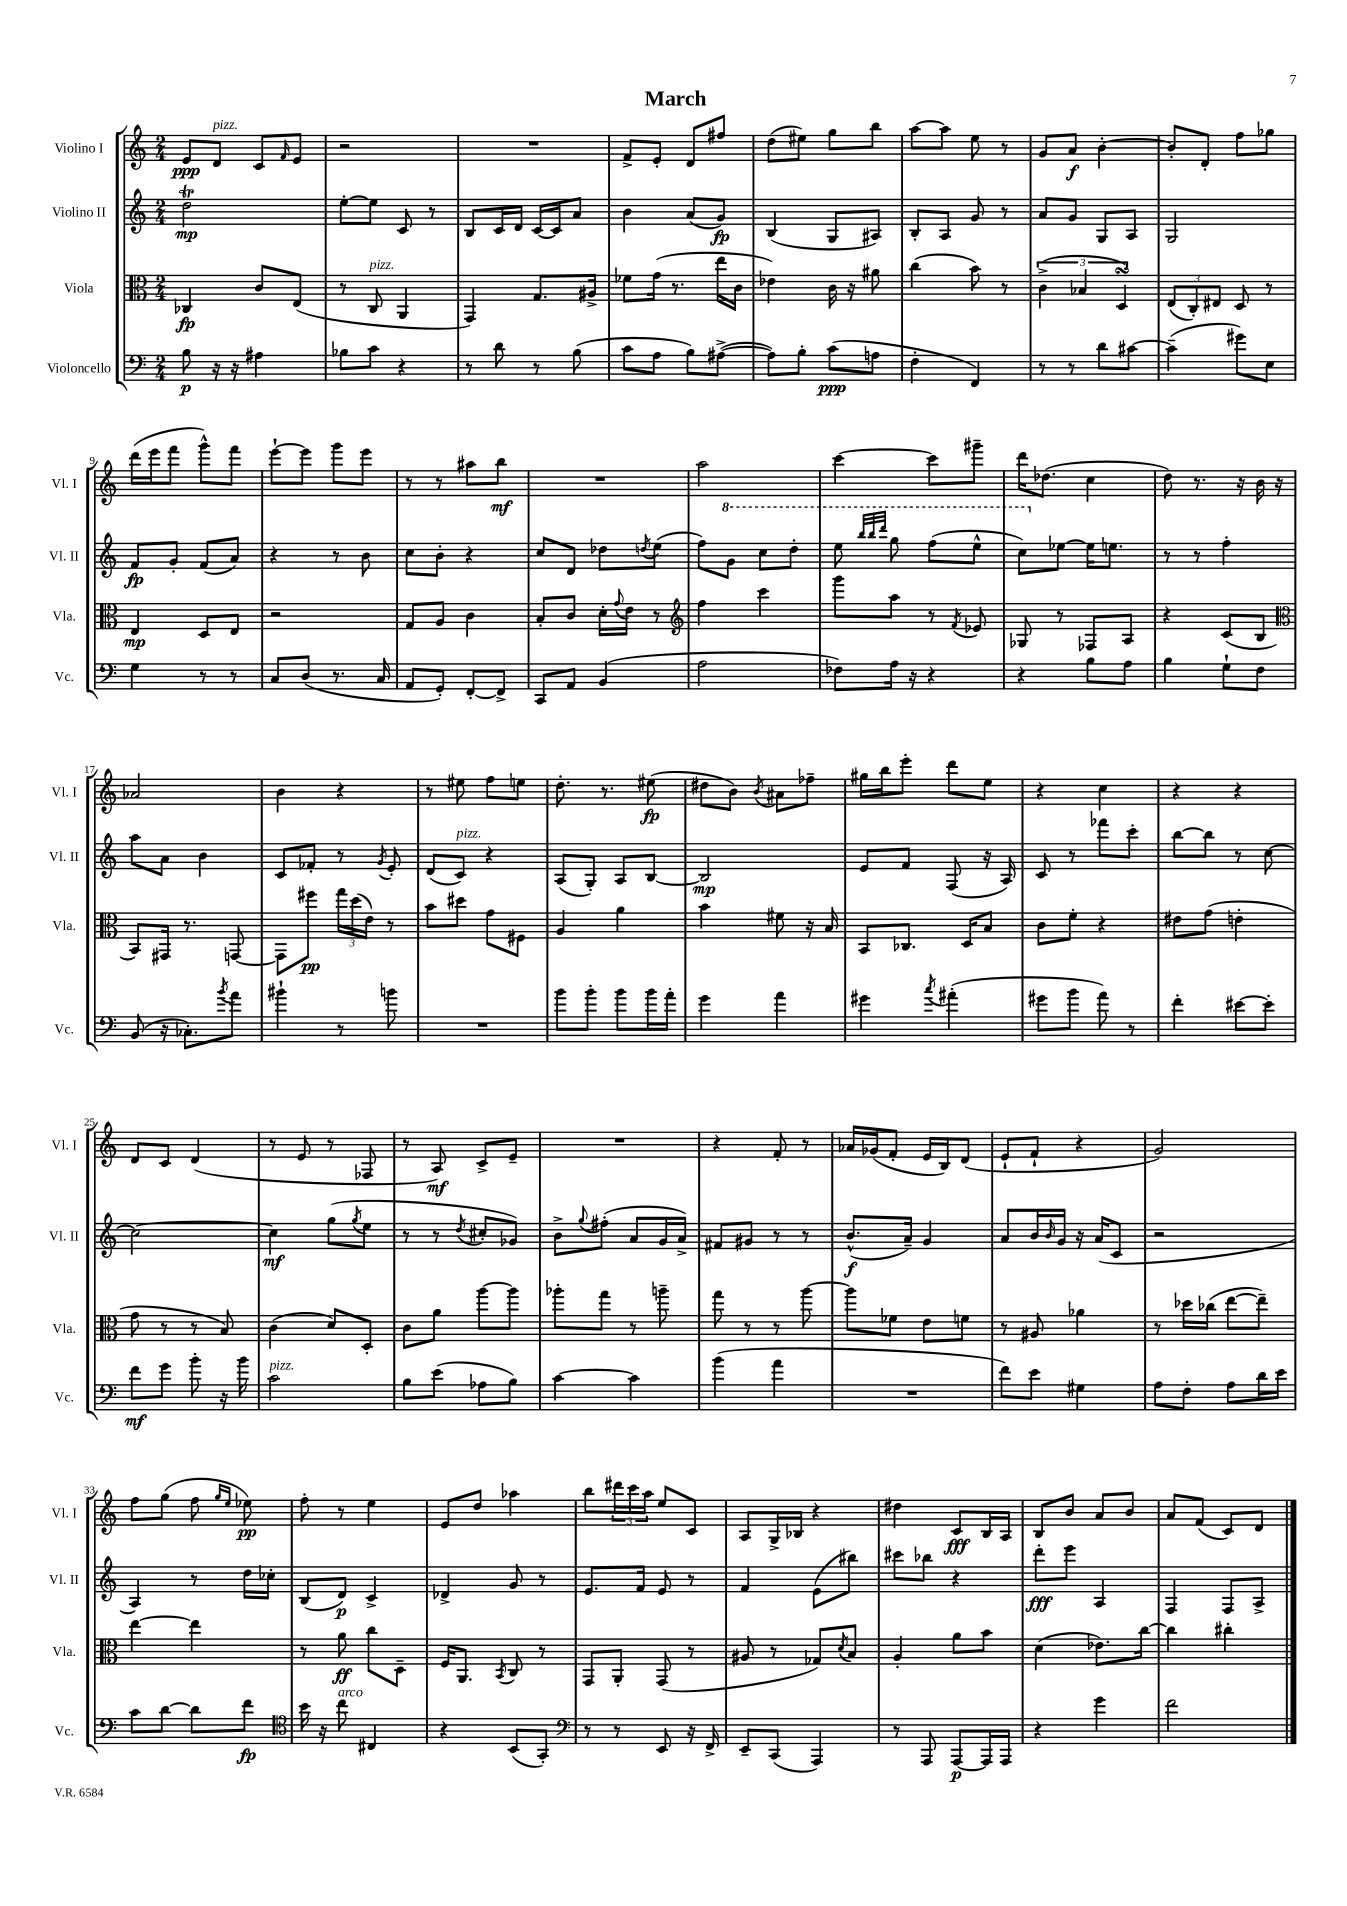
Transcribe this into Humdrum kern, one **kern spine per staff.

**kern	**kern	**kern	**kern
*staff4	*staff3	*staff2	*staff1
*clefF4	*clefC3	*clefG2	*clefG2
*k[]	*k[]	*k[]	*k[]
*M2/4	*M2/4	*M2/4	*M2/4
8B	4C-	2dd	8e
16r	.	.	8d
16r	.	.	.
4A#	8c	.	8c
.	.	.	16qqf
.	(8E	.	8e
=	=	=	=
8B-	8r	[8ee'	2r
8c	8C	8ee]	.
4r	4AA	8c	.
.	.	8r	.
=	=	=	=
8r	4GG)	8B	2r
8d	.	16c	.
.	.	16d	.
8r	8.G	[16c	.
.	.	16c]	.
(8B	.	8a	.
.	16A#^	.	.
=	=	=	=
8c	8f-	4b	8f^
8A	(16g	.	8e'
.	8.r	.	.
8B)	.	(8a	8d
([8A#^	16ee	8g)	8ff#
.	16c	.	.
=	=	=	=
8A#])	4e-)	(4B	(8dd
8B'	.	.	8ee#)
(8c	16c	8G	8gg
.	16r	.	.
8A	8a#	8A#)	8bb
=	=	=	=
4F'	(4cc	8B'	[8aa
.	.	8A	8aa]
4FF)	8b)	8g	8ee
.	8r	8r	8r
=	=	=	=
8r	(6c^	8a	8g
8r	.	8g	8a
.	6B-	.	.
8d	.	8G	[4b'
.	6D)	.	.
[8c#	.	8A	.
=	=	=	=
(4c#~]	(12E	2G	8b']
.	12C')	.	.
.	.	.	8d'
.	12E#	.	.
8g#)	8D	.	8ff
8E	8r	.	8gg-
=	=	=	=
4G	4E	8f	(16ddd
.	.	.	16eee
.	.	8g'	8fff
8r	8D	(8f	8ggg^^)
8r	8E	8a)	8fff
=	=	=	=
8C	2r	4r	[8eee`
(8D	.	.	8eee]
8.r	.	8r	8ggg
.	.	8b	8eee
16C	.	.	.
=	=	=	=
8AA	8G	8cc	8r
8GG')	8A	8b'	8r
[8FF'	4c	4r	8aa#
8FF^]	.	.	8bb
=	=	=	=
8CC	8B'	8cc	2r
8AA	8c	8d	.
(4BB	16d'	8dd-	.
.	8qqg	.	.
.	16e	.	.
.	.	8qdd	.
.	8r	(8ee	.
=	=	=	=
*	*clefG2	*	*
2A	4ff	8ff)	2aa
.	.	8gg	.
.	4ccc	8ccc	.
.	.	8ddd'	.
=	=	=	=
8F-)	8ggg	8eee	[4ccc
.	.	32qqbbb	.
.	.	32qqbbb	.
.	.	32qqdddd	.
16A	8aa	8ggg	.
16r	.	.	.
4r	8r	(8fff	8ccc]
.	8qf	.	.
.	8e-	8eee^^	8ggg#~
=	=	=	=
4r	8G-	8ccc)	16ddd
.	.	.	(8.dd-
.	8r	[8ee-	.
8B	8F-	16ee-]	4cc
.	.	8.ee	.
8A	8A	.	.
=	=	=	=
4B	4r	8r	8dd)
.	.	8r	8.r
8G`	(8c	4ff'	.
.	.	.	16r
8F	8B	.	16b
.	.	.	16r
=	=	=	=
*	*clefC3	*	*
(8BB	8BB)	8aa	2a-
16r	16GG#	8a	.
8.C-')	8.r	.	.
.	.	4b	.
8qb	.	.	.
8a	[8GG	.	.
=	=	=	=
4b#`	8GG]	8c	4b
.	8ff#	8f-'	.
8r	24gg	8r	4r
.	(24dd	.	.
.	24e)	.	.
.	.	8qg	.
8b	8r	8e'	.
=	=	=	=
2r	8b	(8d	8r
.	8dd#	8c)	8ee#
.	8g	4r	8ff
.	8F#	.	8ee
=	=	=	=
8b	4A	(8A	8.dd'
8b'	.	8G')	.
.	.	.	8.r
8b	4a	8A	.
16b	.	[8B	(8ee#
16a'	.	.	.
=	=	=	=
4g	4b	2B]	8dd#
.	.	.	8b)
.	.	.	8qb
4a	8f#	.	8a#
.	16r	.	8ff-~
.	16B	.	.
=	=	=	=
4g#	8BB	8e	16gg#
.	.	.	16bb
.	8.C-	8f	8eee'
8qcc	.	.	.
(4a#'	.	(8F	8ddd
.	16D	.	.
.	8B	16r	8ee
.	.	16A)	.
=	=	=	=
8g#	8c	8c	4r
8b	8f'	8r	.
8a)	4r	8fff-	4cc
8r	.	8ccc'	.
=	=	=	=
4f'	8e#	[8bb	4r
.	(8g	8bb]	.
[8e#	4e'	8r	4r
8e#']	.	[8cc	.
=	=	=	=
8f	8g	2cc_	8d
8g	8r	.	8c
8b'	8r	.	(4d
16r	8B)	.	.
16b	.	.	.
=	=	=	=
2c	(4c	4cc]	8r
.	.	.	8e
.	8d)	(8gg	8r
.	.	8qgg	.
.	8D'	8ee	8F-
=	=	=	=
8B	8c	8r	8r
(8e	8a	8r	8A)
.	.	8qdd	.
8A-	[8aa	8cc#'	8c^
8B)	8aa]	8g-)	8e~
=	=	=	=
[4c	8aa-'	8b^	2r
.	.	8qqgg	.
.	8gg	(8ff#'	.
4c]	8r	8a	.
.	8aa~	16g	.
.	.	16a^)	.
=	=	=	=
(4b	8gg	8f#	4r
.	8r	8g#	.
4a	8r	8r	8f'
.	[8aa	8r	8r
=	=	=	=
2r	8aa]	(8.b^^	16a-
.	.	.	(16g-
.	8f-	.	8f'
.	.	16a~)	.
.	8e	4g	16e
.	.	.	16B)
.	8f	.	(8d
=	=	=	=
8f)	8r	8a	8e`
8e	8A#	16b	8f`
.	.	16qqb	.
.	.	16g	.
4G#	4a-	16r	4r
.	.	(16a	.
.	.	8c	.
=	=	=	=
8A	8r	2r	2g)
8F'	16dd-	.	.
.	(16cc-	.	.
8A	[8ee	.	.
16d	8ee~])	.	.
16e	.	.	.
=	=	=	=
8c	[4ee	4A)	8ff
[8d	.	.	(8gg
8d]	4ee]	8r	8ff
.	.	.	16qqgg
.	.	.	16qqee
8f	.	16dd	8ee-)
.	.	16cc-'	.
=	=	=	=
*clefC4	*	*	*
16b	8r	(8B	8ff'
16r	.	.	.
8cc	8a	8d)	8r
4C#	8cc	4c^	4ee
.	8D~	.	.
=	=	=	=
4r	16F	4d-^	8e
.	8.AA	.	.
.	.	.	8dd
.	8qBB	.	.
(8BB	8C	8g	4aa-
8GG')	8r	8r	.
=	=	=	=
*clefF4	*	*	*
8r	8GG	8.e	8bb
8r	8AA'	.	24ddd#
.	.	.	24ccc
.	.	16f	.
.	.	.	24aa
8EE	(8GG	8e	8ee
16r	8r	8r	8c
16FF^	.	.	.
=	=	=	=
8EE~	8A#	4f	8A
(8CC	8r	.	16G^
.	.	.	16B-
4AAA)	8G-)	(8e	4r
.	8qd	.	.
.	8B	8bb#)	.
=	=	=	=
8r	4A'	8ccc#	4dd#
8AAA	.	8bb-	.
[8AAA	8a	4r	8c
16AAA]	8b	.	16B
16AAA	.	.	16A
=	=	=	=
4r	(4d	8ddd'	8B
.	.	8eee	8b
4g	8.e-)	4A	8a
.	.	.	8b
.	[16cc	.	.
=	=	=	=
2f	4cc]	4F	8a
.	.	.	(8f
.	4cc#'	8F	8c)
.	.	8A^	8d
==	==	==	==
*-	*-	*-	*-
